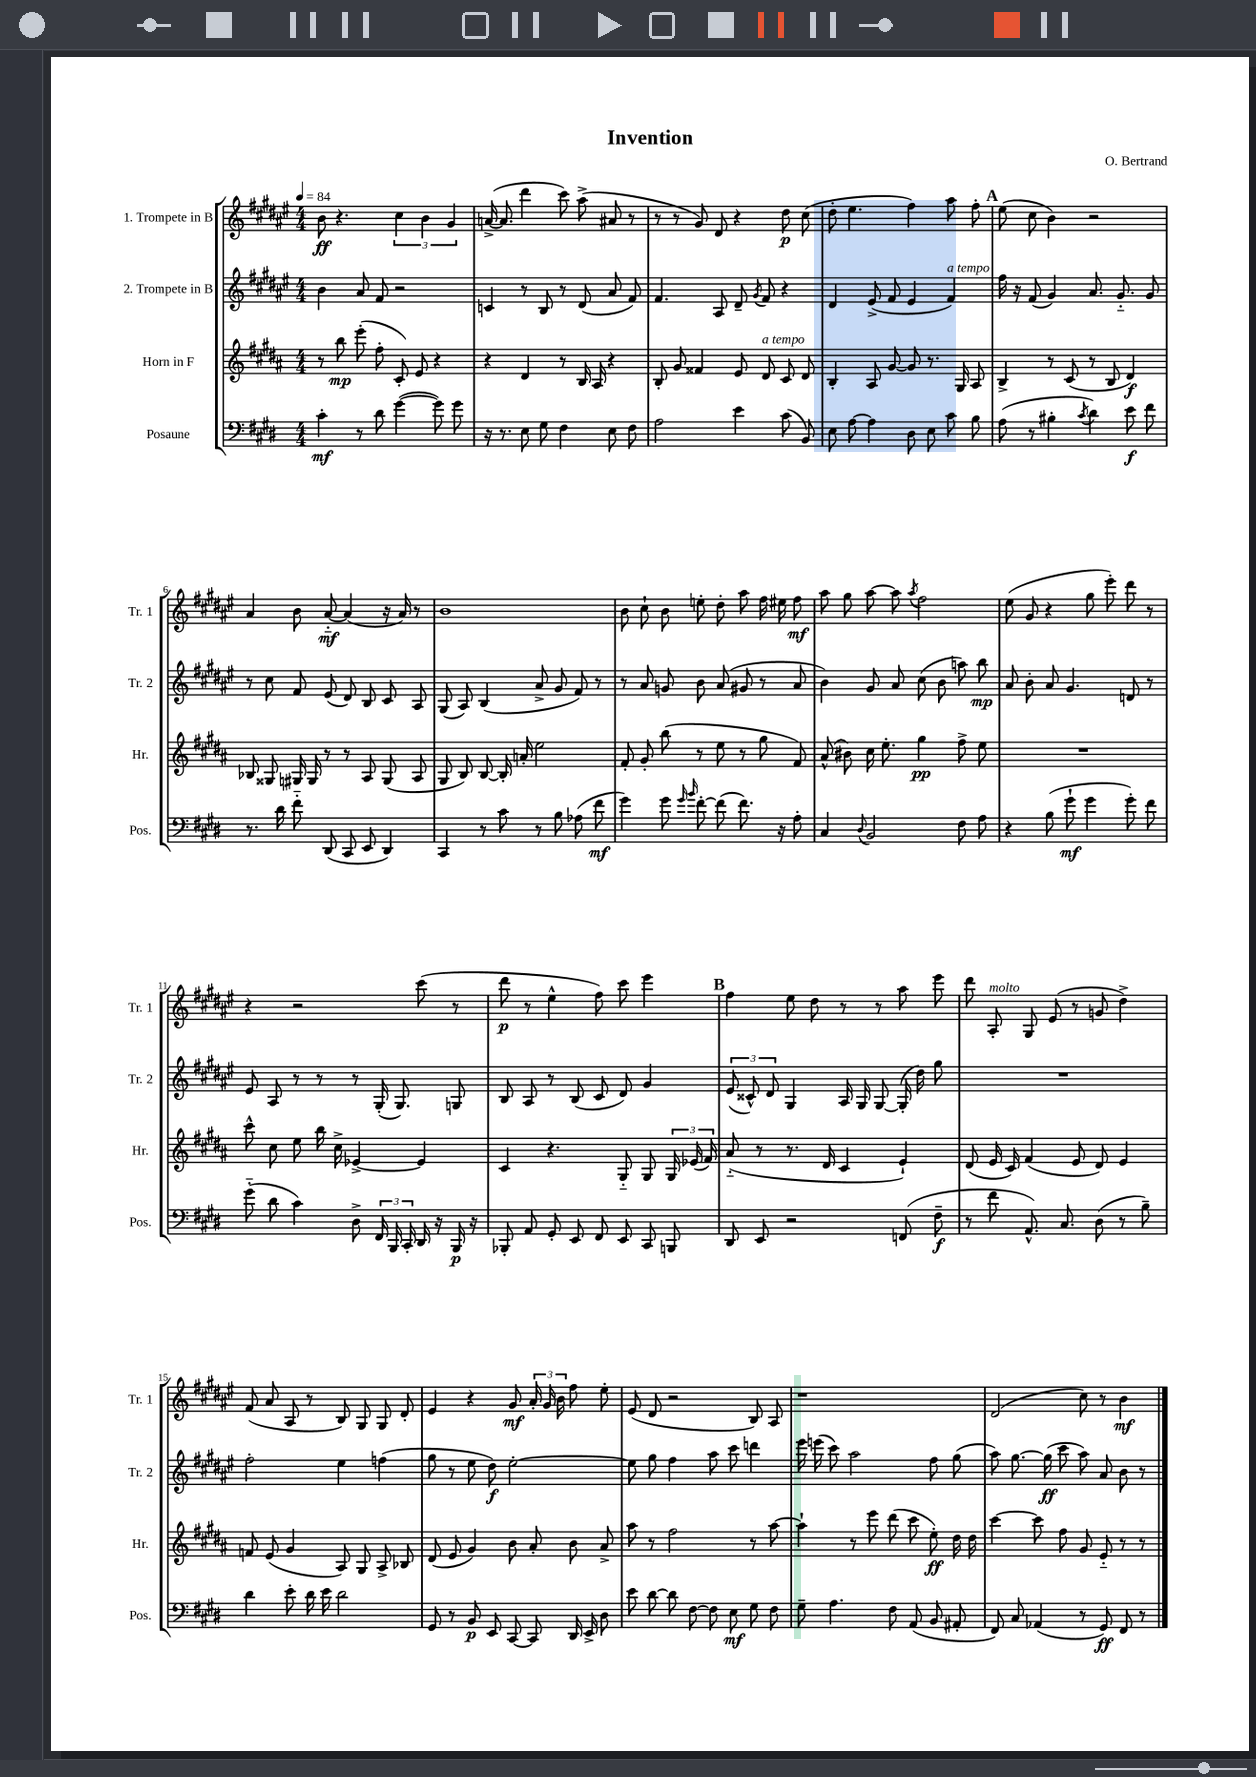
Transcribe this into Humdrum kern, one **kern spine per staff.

**kern	**dynam	**kern	**dynam	**kern	**dynam	**kern	**dynam
*part4	*part4	*part3	*part3	*part2	*part2	*part1	*part1
*staff4	*staff4	*staff3	*staff3	*staff2	*staff2	*staff1	*staff1
*I"Posaune	*	*I"Horn in F	*	*I"2. Trompete in B	*	*I"1. Trompete in B	*
*I'Pos.	*	*I'Hr.	*	*I'Tr. 2	*	*I'Tr. 1	*
*clefF4	*	*clefG2	*	*clefG2	*	*clefG2	*
*k[f#c#g#d#]	*	*k[f#c#g#d#a#]	*	*k[f#c#g#d#a#e#]	*	*k[f#c#g#d#a#e#]	*
*M4/4	*	*M4/4	*	*M4/4	*	*M4/4	*
*MM84	*	*MM84	*	*MM84	*	*MM84	*
=1	=1	=1	=1	=1	=1	=1	=1
4c#'\	mf	8r	.	4b\	.	8b\	ff
.	.	8bb\	mp	.	.	4.r	.
8r	.	(8eee'\	.	8a#/	.	.	.
8d#\	.	8ff#'\	.	8f#/	.	.	.
([4g#\	.	8c#'/)	.	2r	.	6cc#\	.
.	.	8e/	.	.	.	.	.
.	.	.	.	.	.	6b\	.
8g#\])	.	4r	.	.	.	.	.
.	.	.	.	.	.	6g#/	.
8g#\	.	.	.	.	.	.	.
=2	=2	=2	=2	=2	=2	=2	=2
16r	.	4r	.	4cn/	.	([16an^/	.
8.r	.	.	.	.	.	8.a/]	.
8E\	.	4d#/	.	8r	.	4ddd#\	.
8G#\	.	.	.	8B/	.	.	.
4F#\	.	8r	.	8r	.	8ccc#\)	.
.	.	16B/	.	(8d#/	.	(8aa#^\	.
.	.	16A#/	.	.	.	.	.
8E\	.	4r	.	8a#/	.	8a#X/	.
8F#\	.	.	.	8f#/)	.	8r	.
=3	=3	=3	=3	=3	=3	=3	=3
2A\	.	8B'/	.	4.f#/	.	8r	.
.	.	8g#/	.	.	.	8r	.
.	.	4f##X/	.	.	.	8g#/)	.
.	.	.	.	8A#/	.	8d#/	.
4e\	.	8e/	.	8d#~/	.	4r	.
.	.	.	.	8qg#/	.	.	.
!	!	!LO:TX:a:i:t=a tempo	!	!	!	!	!
.	.	8d#/	.	8f#/	.	.	.
(8c#\	.	8c#/	.	4r	.	8dd#\	p
8BB/)	.	8d#/	.	.	.	(8cc#\	.
=4	=4	=4	=4	=4	=4	=4	=4
8E\	.	4B'/	.	4d#/	.	8dd#'\	.
[8A\	.	.	.	.	.	4.ee#\	.
4A\]	.	8A#/	.	(8e#^/	.	.	.
.	.	[8g#/	.	8f#/	.	.	.
8D#\	.	8g#/]	.	4e#/	.	4ff#\)	.
8E\	.	8.r	.	.	.	.	.
!	!	!	!	!LO:TX:a:i:t=a tempo	!	!	!
8c#\	.	.	.	4f#/)	.	8aa#\	.
.	.	16G#/	.	.	.	.	.
8B\	.	8A#/	.	.	.	8ff#'\	.
!!LO:REH:place=s1:t=A
=5	=5	=5	=5	=5	=5	=5	=5
(8A\	.	4B^/	.	16ff#\	.	(8ee#\	.
.	.	.	.	16r	.	.	.
8r	.	.	.	(8f#/	.	8cc#\	.
4B#X'\	.	8r	.	4g#/)	.	4b\)	.
.	.	(8c#/	.	.	.	.	.
8qc#/	.	.	.	.	.	.	.
4d#\)	.	8r	.	8.a#/	.	2r	.
.	.	8B/	.	.	.	.	.
.	.	.	.	8.g#/	.	.	.
8e\	f	4d#/)	f	.	.	.	.
8f#\	.	.	.	8g#/	.	.	.
!!LO:LB:g=z
=6	=6	=6	=6	=6	=6	=6	=6
8.r	.	8B-X/	.	8r	.	4a#/	.
.	.	8G##X/	.	8cc#\	.	.	.
16d#\	.	.	.	.	.	.	.
8f#\	.	16G#X/	.	8f#/	.	8b\	.
.	.	16G#/	.	.	.	.	.
(8DD#/	.	8r	.	(8e#/	.	[8a#/	mf
8CC#/	.	8r	.	8d#/)	.	(4a#/]	.
8EE/	.	8A#/	.	8B/	.	.	.
4DD#/)	.	(8G#/	.	8c#/	.	16r	.
.	.	.	.	.	.	16a#/)	.
.	.	8A#/	.	8A#/	.	8r	.
=7	=7	=7	=7	=7	=7	=7	=7
4CC#/	.	8G#/	.	(8G#/	.	1b	.
.	.	8B/)	.	8A#/)	.	.	.
8r	.	[8B/	.	(4B/	.	.	.
8c#\	.	16B'/]	.	.	.	.	.
.	.	16an'/	.	.	.	.	.
8r	.	2ee\	.	8a#^/	.	.	.
8B\	.	.	.	8g#/	.	.	.
(8A-X\	.	.	.	8f#/)	.	.	.
8f#\	mf	.	.	8r	.	.	.
=8	=8	=8	=8	=8	=8	=8	=8
4g#\)	.	8f#'/	.	8r	.	8b\	.
.	.	8g#'/	.	8a#/	.	8cc#`\	.
8g#\	.	(8bb\	.	8gn/	.	8b\	.
16qqg#/	.	.	.	.	.	.	.
16qqb/	.	.	.	.	.	.	.
[8f#'\	.	8r	.	8b\	.	8een'\	.
(8f#\]	.	8ee\	.	(8a#/	.	8dd#'\	.
8.f#\)	.	8r	.	8g#X/	.	8aa#\	.
.	.	8gg#\	.	8r	.	16ff#\	.
16r	.	.	.	.	.	16ee#X\	.
8A'\	.	8f#/)	.	8a#/	.	8ff#\	mf
=9	=9	=9	=9	=9	=9	=9	=9
4C#/	.	(8a#^^/	.	4b\)	.	8aa#\	.
.	.	8b#X\)	.	.	.	8gg#\	.
8qqD#/	.	.	.	.	.	.	.
2BB/	.	16cc#\	.	8g#/	.	[8aa#\	.
.	.	8.ee'\	.	.	.	.	.
.	.	.	.	8a#/	.	8aa#\]	.
.	.	.	.	.	.	8qaa#/	.
.	.	4gg#\	pp	(8cc#\	.	2ff#\	.
.	.	.	.	8b\	.	.	.
8F#\	.	8ff#^\	.	8aan\)	.	.	.
8A\	.	8ee\	.	8bb\	mp	.	.
=10	=10	=10	=10	=10	=10	=10	=10
4r	.	1r	.	8a#/	.	(8ee#\	.
.	.	.	.	8b'\	.	8g#/	.
(8B\	.	.	.	8a#/	.	4r	.
8g#`\	mf	.	.	4.g#/	.	.	.
4g#\	.	.	.	.	.	8gg#\	.
.	.	.	.	.	.	8eee#'\)	.
8g#'\)	.	.	.	8dn/	.	8ddd#\	.
8f#\	.	.	.	8r	.	8r	.
!!LO:LB:g=z
=11	=11	=11	=11	=11	=11	=11	=11
(8g#\	.	8ccc#^^\	.	8e#/	.	4r	.
8d#\	.	8cc#\	.	8A#/	.	.	.
4c#\)	.	8ee\	.	8r	.	2r	.
.	.	16bb\	.	8r	.	.	.
.	.	16cc#^\	.	.	.	.	.
8D#^\	.	[4e-X^/	.	8r	.	.	.
24FF#/	.	.	.	(16G#'/	.	.	.
24BBB/	.	.	.	.	.	.	.
.	.	.	.	8.G#/)	.	.	.
24CC#'/	.	.	.	.	.	.	.
16DD#/	.	4e-/]	.	.	.	(8ccc#\	.
16r	.	.	.	.	.	.	.
16BBB/	p	.	.	8Gn/	.	8r	.
16r	.	.	.	.	.	.	.
=12	=12	=12	=12	=12	=12	=12	=12
8BBB-X'/	.	4c#/	.	8B/	.	8ddd#\	p
8AA/	.	.	.	8A#/	.	8r	.
8GG#'/	.	4.r	.	8r	.	4ee#^^\	.
8EE/	.	.	.	(8B/	.	.	.
8FF#/	.	.	.	8c#/	.	8ff#\)	.
8EE/	.	8G#/	.	8d#/)	.	8ccc#\	.
8CC#/	.	8G#/	.	4g#/	.	4eee#\	.
8BBBn/	.	24G#/	.	.	.	.	.
.	.	(24e-X/	.	.	.	.	.
.	.	24f#/)	.	.	.	.	.
!!LO:REH:place=s1:t=B
=13	=13	=13	=13	=13	=13	=13	=13
8DD#/	.	(8a#/	.	(12e#/	.	4ff#\	.
.	.	.	.	12c##X^^/)	.	.	.
8EE/	.	8r	.	.	.	.	.
.	.	.	.	12d#/	.	.	.
2r	.	8.r	.	4G#/	.	8ee#\	.
.	.	.	.	.	.	8dd#\	.
.	.	16d#/	.	.	.	.	.
.	.	4c#/	.	16A#/	.	8r	.
.	.	.	.	16G#/	.	.	.
.	.	.	.	[8G#/	.	8r	.
(8FFn/	.	4e`/)	.	(16G#'/]	.	8aa#\	.
.	.	.	.	16dd#\)	.	.	.
8F#~\	f	.	.	8gg#\	.	8eee#\	.
=14	=14	=14	=14	=14	=14	=14	=14
8r	.	(8d#/	.	1r	.	8ddd#\	.
!	!	!	!	!	!	!LO:TX:a:i:t=molto	!
8f#\	.	16e/	.	.	.	8A#'/	.
.	.	16c#/)	.	.	.	.	.
8.AA^^/)	.	(4f#/	.	.	.	8G#/	.
.	.	.	.	.	.	(8e#/	.
8.C#/	.	.	.	.	.	.	.
.	.	8e/	.	.	.	8r	.
(8D#\	.	8d#/)	.	.	.	8gn/	.
8r	.	4e/	.	.	.	4dd#^\)	.
8B~\)	.	.	.	.	.	.	.
!!LO:LB:g=z
=15	=15	=15	=15	=15	=15	=15	=15
4d#\	.	8fn/	.	2ff#'\	.	(8f#/	.
.	.	(8e/	.	.	.	8a#/	.
8e'\	.	4g#/	.	.	.	8A#/	.
16d#\	.	.	.	.	.	8r	.
16e\	.	.	.	.	.	.	.
2d#\	.	8A#/)	.	4ee#\	.	8B/)	.
.	.	8G#/	.	.	.	8G#/	.
.	.	8A#^/	.	(4ffn\	.	8G#/	.
.	.	8B-X/	.	.	.	8d#'/	.
=16	=16	=16	=16	=16	=16	=16	=16
8GG#/	.	(8d#/	.	8gg#\	.	4e#/	.
8r	.	8e/	.	8r	.	.	.
8BB/	p	4g#/)	.	8ee#\	.	4r	.
8EE/	.	.	.	8dd#\)	f	.	.
[8CC#/	.	8b\	.	[2ee#'\	.	8g#/	mf
8CC#/]	.	8a#'/	.	.	.	24a#'/	.
.	.	.	.	.	.	24g#/	.
.	.	.	.	.	.	24b\	.
16DD#/	.	8b\	.	.	.	8ff#\	.
16EE^/	.	.	.	.	.	.	.
8D#\	.	8a#^/	.	.	.	8ee#'\	.
=17	=17	=17	=17	=17	=17	=17	=17
8e\	.	8aa#\	.	8ee#\]	.	(8e#/	.
[8d#\	.	8r	.	8gg#\	.	8d#/	.
8d#\]	.	2ff#\	.	4ff#\	.	2r	.
[8F#\	.	.	.	.	.	.	.
8F#\]	.	.	.	8aa#\	.	.	.
8E\	mf	.	.	8ccc#\	.	.	.
8G#\	.	8r	.	4dddn\	.	8B/)	.
8F#\	.	[8aa#\	.	.	.	8A#/	.
=18	=18	=18	=18	=18	=18	=18	=18
8G#~\	.	4aa#`\]	.	16eee#\	.	1r	.
.	.	.	.	(16eeen\	.	.	.
4.A\	.	.	.	8ccc#\)	.	.	.
.	.	8r	.	2aa#\	.	.	.
.	.	8eee\	.	.	.	.	.
8F#\	.	(8ddd#\	.	.	.	.	.
(8AA/	.	8ccc#\	.	.	.	.	.
8BB/	.	8ee'\)	ff	8ff#\	.	.	.
8AA#X'/	.	16dd#\	.	(8gg#\	.	.	.
.	.	16dd#\	.	.	.	.	.
=19	=19	=19	=19	=19	=19	=19	=19
8FF#/)	.	[4ccc#\	.	8aa#\)	.	(2d#/	.
8C#/	.	.	.	[8.gg#\	.	.	.
(4AA-X/	.	8ccc#\]	.	.	.	.	.
.	.	.	.	(16gg#\]	ff	.	.
.	.	8ff#\	.	8ccc#\	.	.	.
8r	.	8g#/	.	8aa#\)	.	8cc#\)	.
8GG#/)	ff	8e/	.	8a#/	.	8r	.
8FF#/	.	8r	.	8b\	.	4b\	mf
8r	.	8r	.	8r	.	.	.
==	==	==	==	==	==	==	==
*-	*-	*-	*-	*-	*-	*-	*-
